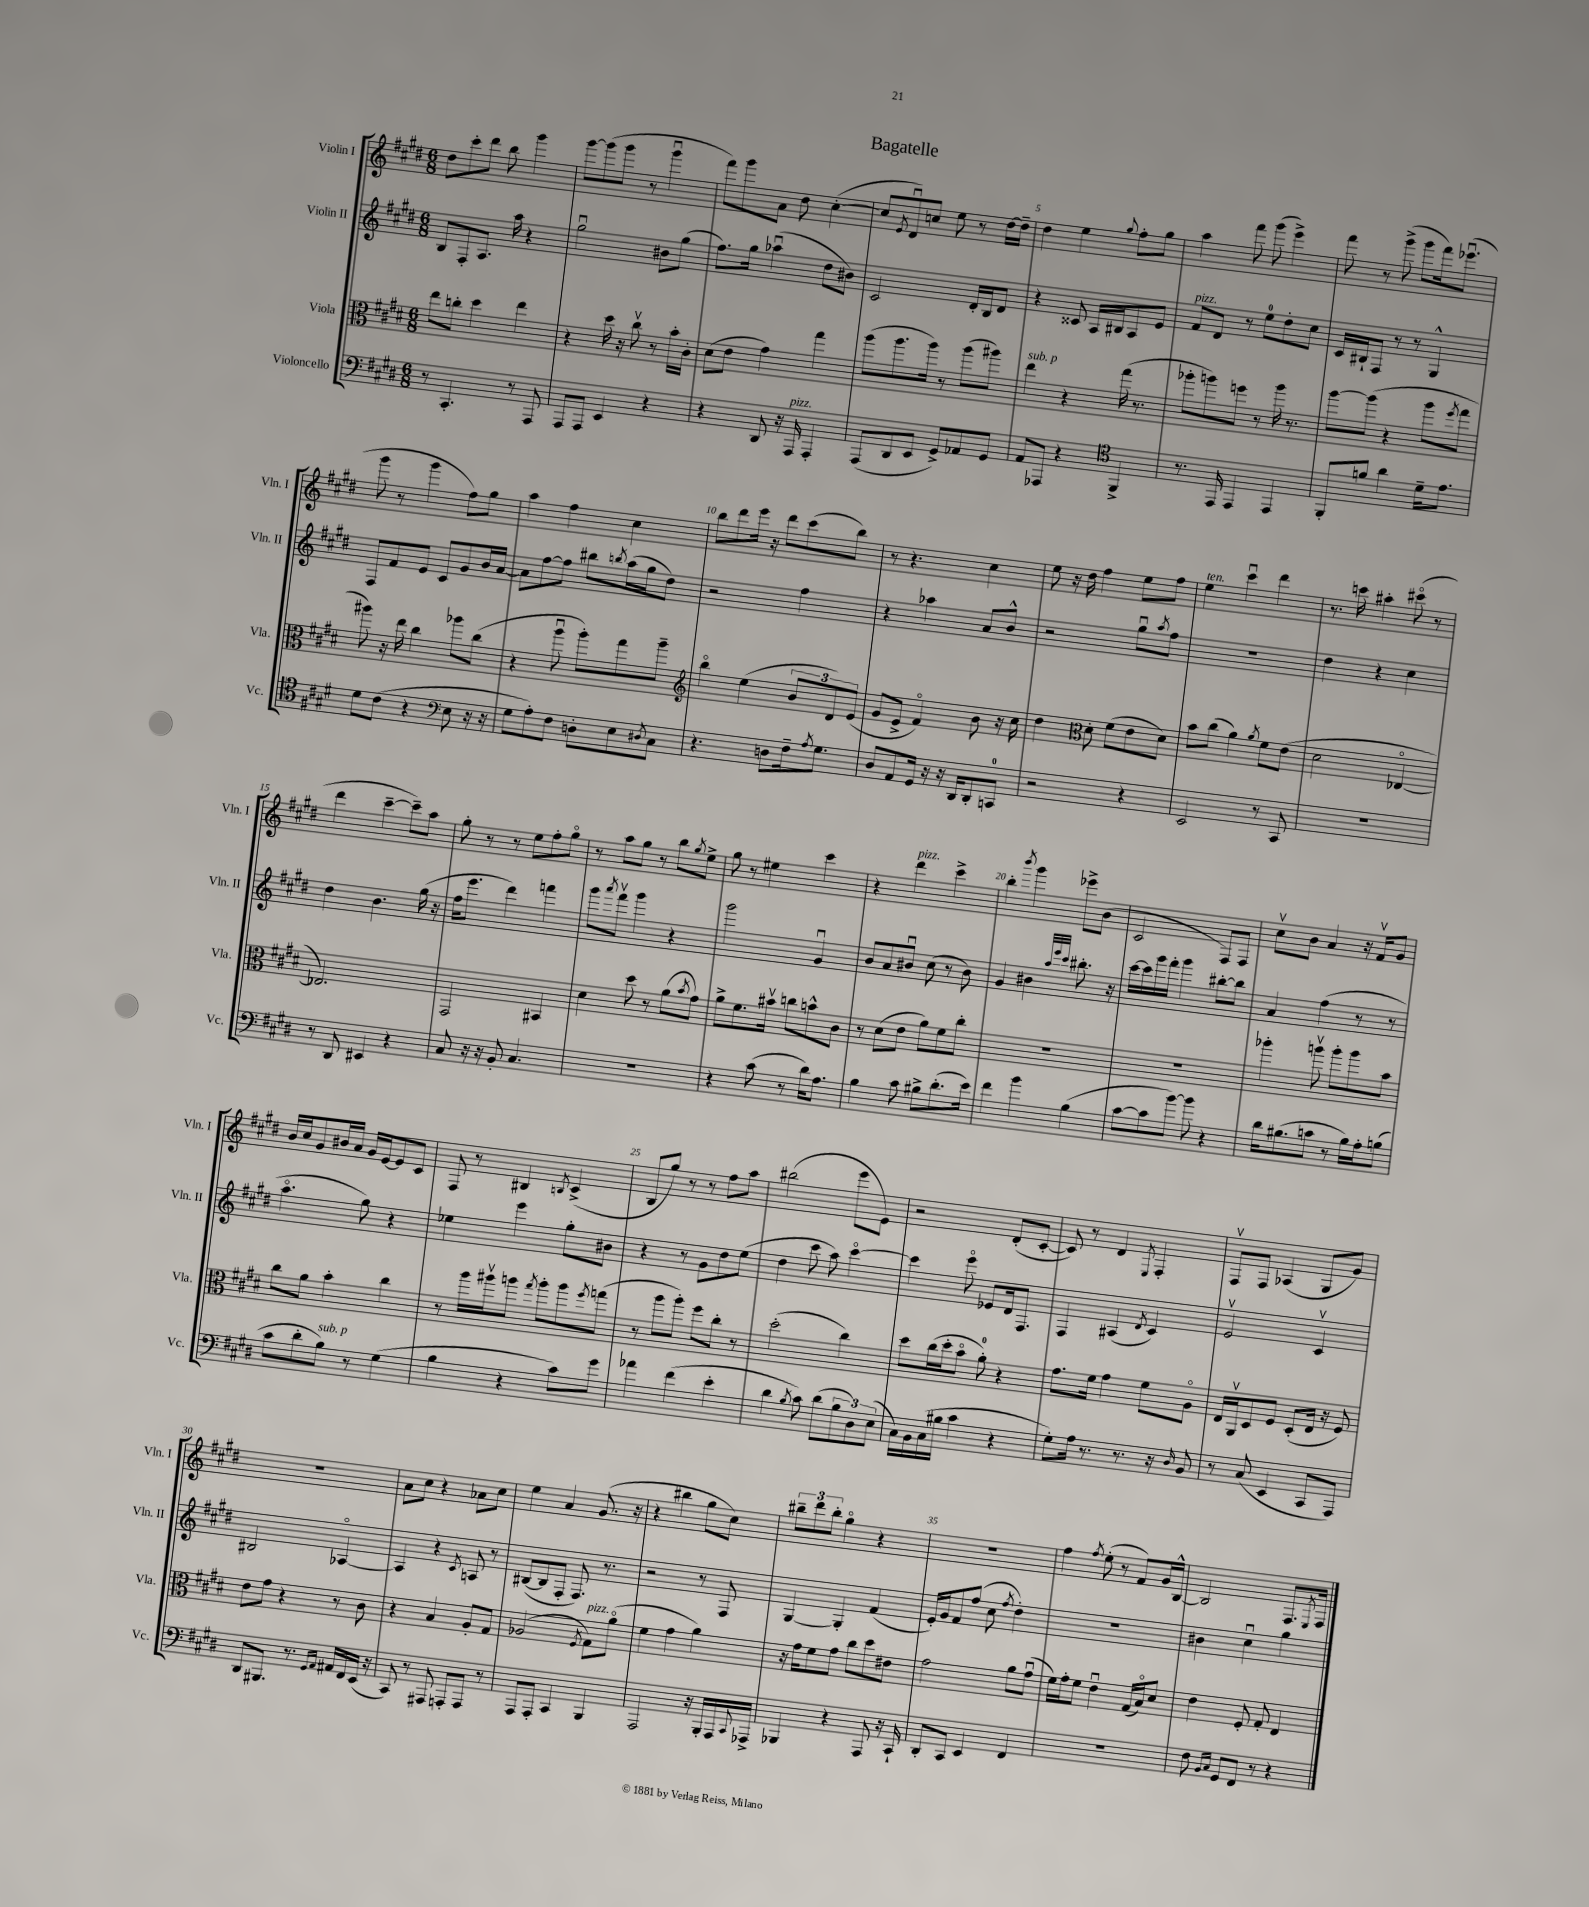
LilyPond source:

\header { title = "Bagatelle" }
<<
\new StaffGroup <<
\new Staff = "s0" \with { instrumentName = "Violin I" shortInstrumentName = "Vln. I" } {
    \clef treble \key e \major \numericTimeSignature \time 6/8
    dis''8 cis'''8-. dis'''8 b''8 gis'''4 |
    gis'''8~ gis'''8( gis'''8 r8 gis'''4\downbow |
    fis'''8) gis'''8 a'8 dis''8 cis''4~-.( |
    cis''8 \acciaccatura { e'8 } dis'8\downbow) c''8 e''8 r8 dis''16~ dis''16-- |
    dis''4 e''4 \appoggiatura { gis''8 } fis''8-. gis''8 |
    a''4 fis'''8 gis'''8( e'''4->) |
    fis'''8 r8 gis'''8->( gis'''8 fis'''16) ees'''8.\downbow( |
    gis'''8 r8 gis'''4 fis''8) gis''8 |
    a''4 fis''4 cis''4 |
    b''8 dis'''8 e'''16 r16 dis'''8 cis'''8( b''8) |
    r8 r4. cis''4 |
    e''8 r16 dis''16 fis''4 e''8 fis''8 |
    e''4^\markup { \italic "ten." } cis'''4\downbow dis'''4 |
    r8. c'''16 ais''4-. cis'''8\flageolet( r8 |
    dis'''4 cis'''4~-- cis'''8--) a''8 |
    gis''8-. r8 r8 e''8 fis''8-. gis''8\flageolet |
    r8 a''8 gis''8 r8 b''8 \acciaccatura { gis''8 } e''8-> |
    gis''8 r8 eis''4 cis'''4 |
    r4 dis'''4^\markup { \italic "pizz." } cis'''4-> |
    b''4-. \acciaccatura { b'''8 } gis'''4 ees'''8-> b'8( |
    cis'2 fis8) fis8 |
    cis''8\upbow b'8 a'4 r16 fis'16\upbow gis'8 |
    b'16 cis''16 gis'8 bis'16 a'16 gis'16 e'16~ e'8 cis'8 |
    fis8 r8 bis4 \acciaccatura { b8 } cis'4->( |
    b8 gis''8) r8 r8 fis''8 a''8 |
    bis''2( e'''8 e'8) |
    r2 dis'8-.( cis'8~-. |
    cis'8) r8 dis'4 \acciaccatura { e8 } fis4-. |
    fis8\upbow fis8 aes4( gis8 gis'8) |
    R2. |
    a'8 cis''8 r4 aes'8 cis''8 |
    e''4 a'4 gis'8.( r16 |
    r4 bis''4 gis''8 cis''8) |
    \tuplet 3/2 { bis''8-- dis'''8 bis''8-. } gis''4\flageolet r4 |
    R2. |
    fis''4 \acciaccatura { fis''8 } e''8-.( r8 fis'8) gis'16 b16~-^ |
    b2 fis8. \acciaccatura { e8 } fis16 \bar "|." |
}
\new Staff = "s1" \with { instrumentName = "Violin II" shortInstrumentName = "Vln. II" } {
    \clef treble \key e \major \numericTimeSignature \time 6/8
    b8 fis8-. a8. a''16 r4 |
    gis''2\downbow bis'8 gis''8( |
    fis''8.) gis''16 aes''4\downbow( dis''8 bis'8) |
    cis'2 dis'16-. b16 dis'8 |
    r4 cisis'8 a16 bis16 a8 e'8 |
    fis'8^\markup { \italic "pizz." } dis'8 r8 e''8-0 dis''8-. cis''8 |
    cis'16 bis16-! fis8 r8 r8 gis4-^ |
    fis8 fis'8 e'8 cis'8 gis'8 b'16 a'16~ |
    a'8 fis''8~ fis''8 bis''8 \acciaccatura { b''8 } a''16( gis''16 dis''8) |
    r2 fis''4 |
    r4 aes''4 a'8 b'8-^ |
    r2 gis''8\downbow \acciaccatura { a''8 } fis''8 |
    R2. |
    dis''4 r4 cis''4 |
    dis''4 b'4. gis''16( r16 |
    fis''16 e'''8. dis'''4) f'''4 |
    gis'''8 \acciaccatura { a'''8 } fis'''8\upbow gis'''4 r4 |
    gis'''2 gis'4\downbow |
    b'8 a'8 bis'8\downbow cis''8( r8 bis'8) |
    gis'4 bis'4 \grace { a''32 e'''32 cis'''32 } bis''8.-. r16 |
    cis'''16~ cis'''16 gis'''16 fis'''16-. gis'''4 bis''8~-. bis''8 |
    a'4 fis''4( r8 r8 |
    a''4.\flageolet gis''8) r4 |
    ees''4 e'''4 gis''8-. bis'8 |
    r4 r8 gis'8 dis''8 e''8( |
    dis''4 cis'''8 a''8) cis'''4~\flageolet |
    cis'''4 e'''8\flageolet ees'8 dis'16 fis8. |
    fis4 ais4( \acciaccatura { dis'8 } cis'4) |
    e'2\upbow cis'4\upbow |
    bis2 aes4~\flageolet |
    aes4 r4 \acciaccatura { cis'8 } a8 r8 |
    bis8~( bis8 fis8-. fis8.) r8. |
    r2 r8 fis8 |
    gis4~ gis4-. fis'4( |
    e'16-.) gis'16 fis'8 fis''8( cis''8 \acciaccatura { fis''8 } dis''4-.) |
    R2. |
    bis'4 cis''4\downbow gis''4 \bar "|." |
}
\new Staff = "s2" \with { instrumentName = "Viola" shortInstrumentName = "Vla." } {
    \clef alto \key e \major \numericTimeSignature \time 6/8
    e''8 c''8-. dis''4 e''4 |
    r4 dis''16 r16 cis''8\upbow r8 b'16-. cis'16-. |
    dis'8( e'8 gis'4) gis''4 |
    a''8( a''8. a''16) r8 a''8( ais''8) |
    e''4^\markup { \italic "sub. p" } r4 gis''16( r8. |
    aes''8-. a''8) f''8 r8 a''16 r8. |
    a''8~ a''8( r4 a''8 \acciaccatura { fis''8 } gis''8 |
    ais''8) r16 e''16 cis''4 aes''8 cis''8( |
    r4 a''8\downbow a''8-.) gis''8 a''8-- |
    \clef treble b''4\flageolet e''4( \tuplet 3/2 { b'8 dis'8) e'8( } |
    gis'8 e'8-> fis'4\flageolet) b'8 r16 cis''16 |
    dis''4 \clef alto dis'8-. fis'8( e'8 dis'8) |
    b'8 cis''8( a'4) \acciaccatura { a'8 } fis'8 e'8( |
    dis'2 ees4~\flageolet |
    ees2.) |
    gis,2 bis,4 |
    dis'4 dis''8 r8 a'8( \acciaccatura { b'8 } gis'8) |
    a'8-> fis'8. bis'16\upbow c''8 b'8-^ cis'8 |
    r8 dis'8( e'8 a'8) fis'8 cis''8-. |
    R2. |
    R2. |
    aes''4-. a''8\upbow a''8-. a''8 b'8 |
    cis''8 a'8 b'4-. cis''4 |
    r8 a''16 ais''16\upbow a''8 \acciaccatura { gis''8 } a''8-. a''8 \acciaccatura { fis''8 } g''8( |
    r8 a''8 a''8-.) fis''8 cis''8-. r8 |
    dis''2-.( cis''4) |
    dis''8 cis''16( dis''16-. b'8\flageolet a'8-0-.) r4 |
    gis'8. fis'16 gis'4 fis'8 a8\flageolet |
    e16 a,16\upbow dis8 fis8 dis8-.( e16 r16 fis8) |
    e'8 gis'8 r4 r8 cis'8 |
    r4 b4 a8-. gis8 |
    aes2( \acciaccatura { fis8 } gis8^\markup { \italic "pizz." }) a'8\flageolet( |
    fis'4 gis'4 a'4) |
    r16 gis'16 fis'8 gis'8 cis''8 dis''8 eis'8 |
    gis'2 a'8 gis'8\downbow( |
    fis'16) gis'16-. fis'8 e'4\downbow gis16( b16\flageolet) dis'8 |
    e'4 fis8-. gis8-. e4 \bar "|." |
}
\new Staff = "s3" \with { instrumentName = "Violoncello" shortInstrumentName = "Vc." } {
    \clef bass \key e \major \numericTimeSignature \time 6/8
    r8 cis,4.-. r8 a,,8 |
    a,,8 a,,8 e,4 r4 |
    r4 dis,8 r16 a,,16^\markup { \italic "pizz." } a,,4-. |
    a,,8( dis,8 e,8 gis,8->) aes,8 gis,8 |
    a,8 aes,,8 r4 \clef tenor fis,4-> |
    r8. e,16 e,4 e,4 |
    fis,8-. f'8 a'4 dis'16-- e'8. |
    dis'8 cis'8( r4 \clef bass e8 r16 r16 |
    gis8 a8-.) fis8 d8-. e8 \acciaccatura { dis8 } cis8 |
    r4. d8 fis16-- \acciaccatura { a8 } gis8. |
    dis8 a,8 gis,16 r16 r16 dis,16 dis,8-. c,8-0 |
    r2 r4 |
    e,2 r8 cis,8 |
    R2. |
    r8 dis,8 eis,4 r4 |
    cis8 r16 r16 b,8-. cis4. |
    R2. |
    r4 cis'8( r8 dis'16) a8. |
    b4 cis'8 bis8-> dis'8.-.( e'16) |
    fis'4 b'4 b4( |
    cis'8~ cis'8 b'8~) b'8 r4 |
    dis'16 bis8.( c'8 r8 bis16) a16-. b8( |
    cis'8 dis'8-. b8^\markup { \italic "sub. p" }) r8 gis4( |
    b4 r4 cis'8) gis'8 |
    aes'4 fis'4( e'4-. |
    dis'4 \acciaccatura { b8 } cis'8) dis'8( \tuplet 3/2 { b8 dis8) e8( } |
    cis16) b,16 cis16( bis16 cis'4 r4 |
    gis8-.) a16 r8. r8. r16 \grace { dis16 } b,8 |
    r8 cis8( e,4 cis,8 a,,8) |
    dis,8 bis,,8. r8. \grace { gis,16 a,16 } ais,16 fis,16 e,16( r16 |
    cis,8) r8 ais,,8 a,,8-. a,,8 r8 |
    a,,8 a,,8-. cis,4 b,,4 |
    a,,2 r16 b,,16-. a,,16 \appoggiatura { cis,8 } aes,,16-> |
    bes,,4 r4 a,,8 r16 cis,16-! |
    dis,8-. cis,8 e,4 fis,4 |
    R2. |
    fis8 \grace { b,16 cis16 } gis,8 fis,8 r8 r4 \bar "|." |
}
>>
>>
\layout { \context { \Score \override BarNumber.break-visibility = ##(#f #t #t) barNumberVisibility = #(every-nth-bar-number-visible 5) } }
